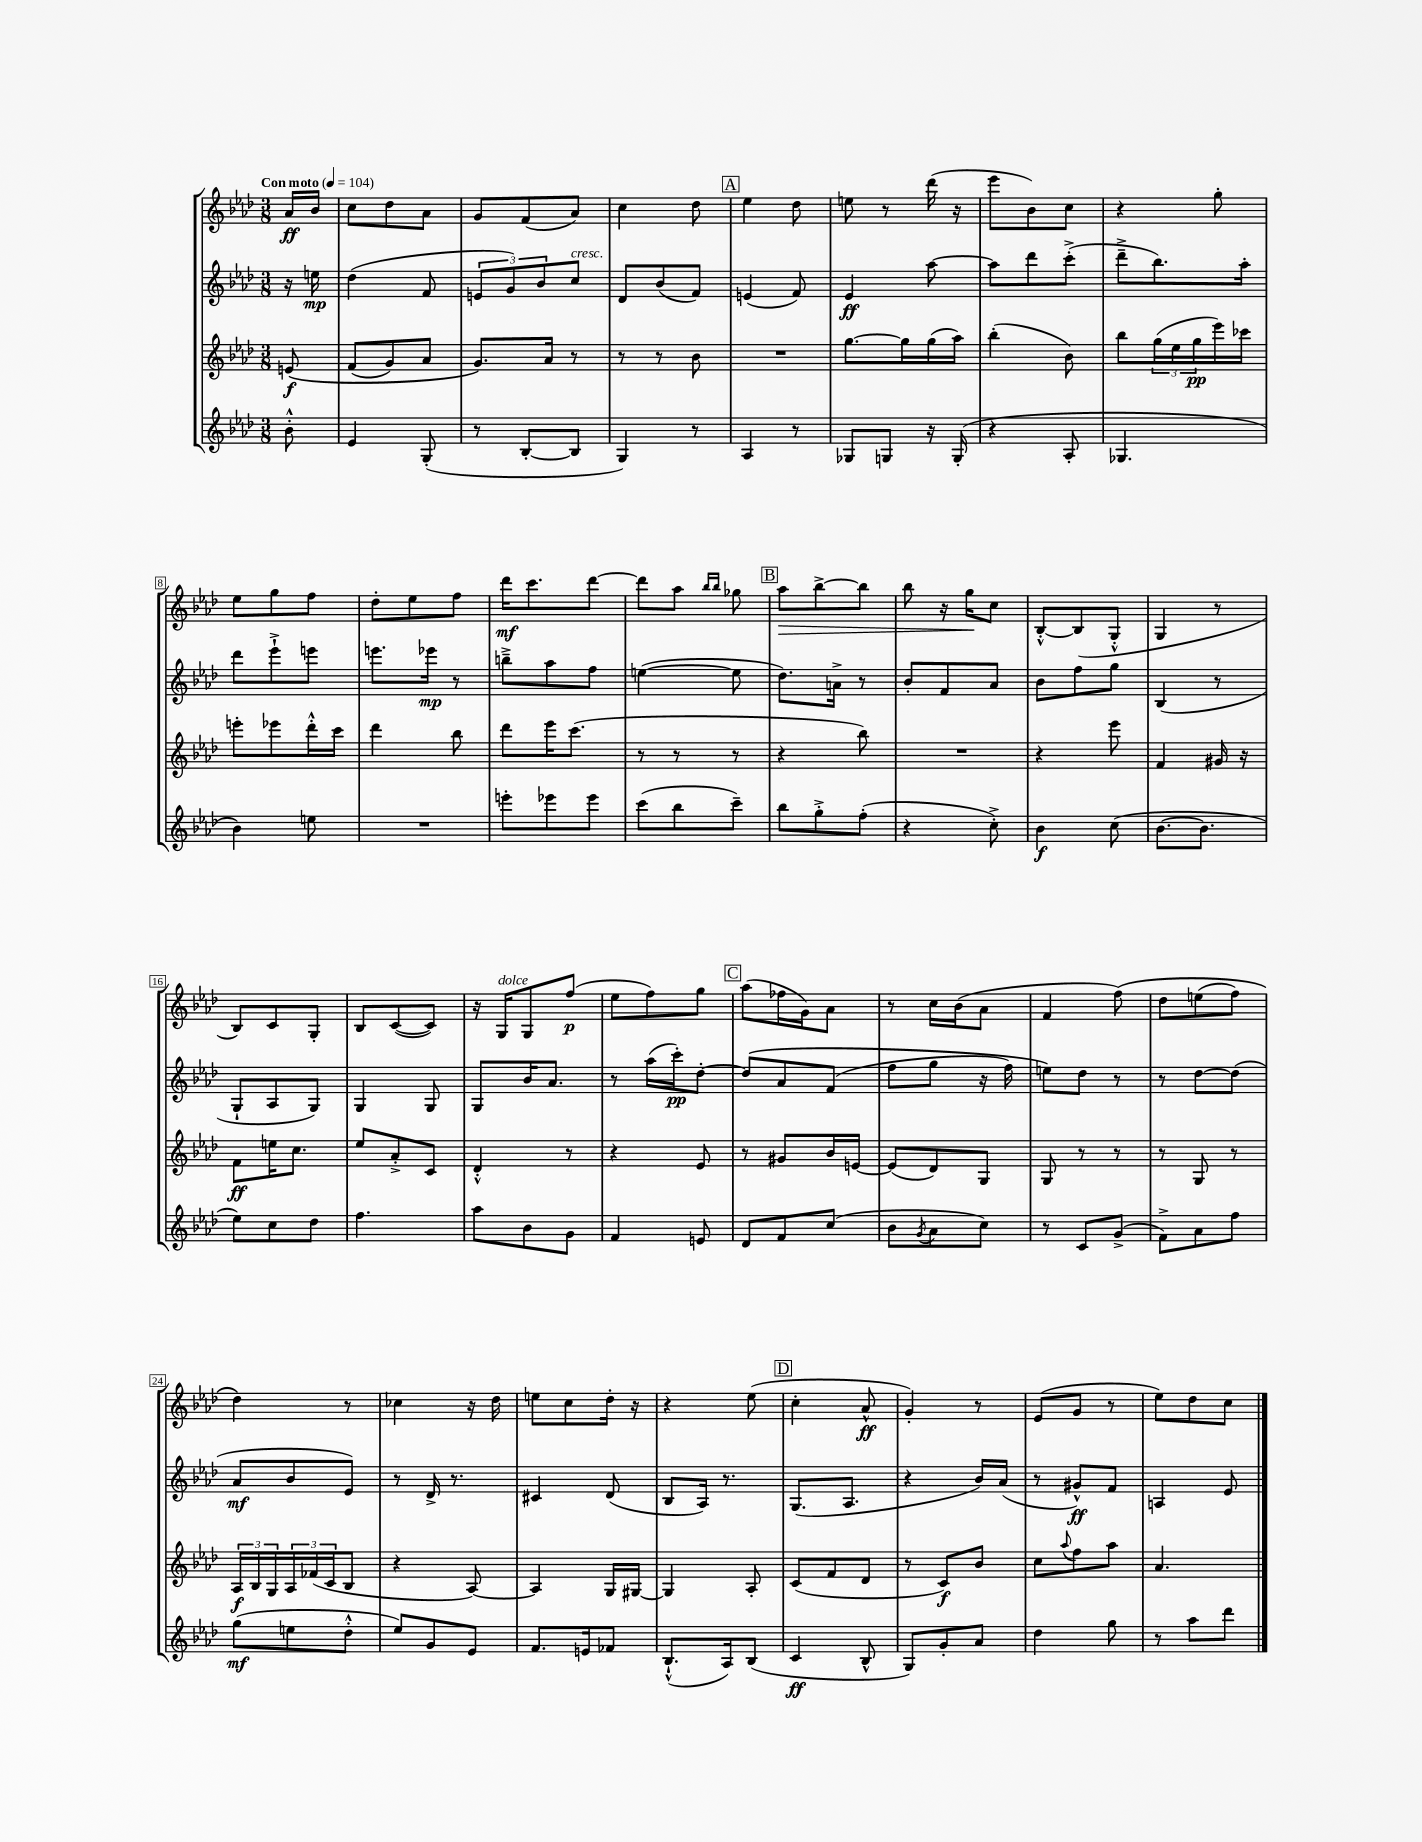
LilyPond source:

<<
\new StaffGroup <<
\new Staff = "s0" {
    \clef treble \key aes \major \numericTimeSignature \time 3/8 \partial 8 \tempo "Con moto" 4 = 104
    aes'16\ff bes'16 |
    c''8 des''8 aes'8 |
    g'8 f'8( aes'8) |
    c''4 des''8 |
    \mark \markup { \box "A" } ees''4 des''8 |
    e''8 r8 des'''16( r16 |
    ees'''8 bes'8) c''8 |
    r4 g''8-. |
    ees''8 g''8 f''8 |
    des''8-. ees''8 f''8 |
    des'''16\mf c'''8. des'''8~ |
    des'''8 aes''8 \grace { bes''16 bes''16 } ges''8 |
    \mark \markup { \box "B" } aes''8\> bes''8~-> bes''8 |
    bes''8 r16 g''16\! c''8 |
    bes8~-.-^ bes8( g8-.-^ |
    g4 r8 |
    bes8) c'8 g8-. |
    bes8 c'8~( c'8) |
    r16 g16^\markup { \italic "dolce" } g8 f''8\p( |
    ees''8 f''8) g''8 |
    \mark \markup { \box "C" } aes''8( fes''16 g'16) aes'8 |
    r8 c''16 bes'16( aes'8 |
    f'4 f''8)\( |
    des''8 e''8( f''8) |
    des''4\) r8 |
    ces''4 r16 des''16 |
    e''8 c''8 des''16-. r16 |
    r4 ees''8( |
    \mark \markup { \box "D" } c''4-. aes'8-^\ff |
    g'4-.) r8 |
    ees'8( g'8 r8 |
    ees''8) des''8 c''8 \bar "|." |
}
\new Staff = "s1" {
    \clef treble \key aes \major \numericTimeSignature \time 3/8 \partial 8
    r16 e''16\mp |
    des''4( f'8 |
    \tuplet 3/2 { e'8 g'8) bes'8 } c''8^\markup { \italic "cresc." } |
    des'8 bes'8( f'8) |
    \mark \markup { \box "A" } e'4( f'8) |
    ees'4\ff aes''8~ |
    aes''8 des'''8 c'''8-.->( |
    des'''8---> bes''8.) aes''16-. |
    des'''8 ees'''8-!-> e'''8 |
    e'''8. ees'''16\mp r8 |
    b''8---> aes''8 f''8 |
    e''4~( e''8 |
    \mark \markup { \box "B" } des''8.) a'16-> r8 |
    bes'8-. f'8 aes'8 |
    bes'8 f''8 g''8 |
    bes4( r8 |
    g8-! aes8 g8) |
    g4 g8 |
    g8 bes'16 aes'8. |
    r8 aes''16( c'''16-.\pp) des''8~-. |
    \mark \markup { \box "C" } des''8\( aes'8 f'8( |
    f''8 g''8 r16 f''16) |
    e''8\) des''8 r8 |
    r8 des''8~ des''8( |
    aes'8\mf bes'8 ees'8) |
    r8 des'16-> r8. |
    cis'4 des'8( |
    bes8 aes16) r8. |
    \mark \markup { \box "D" } g8.( aes8. |
    r4 bes'16) aes'16( |
    r8 gis'8-^\ff) f'8 |
    a4 ees'8 \bar "|." |
}
\new Staff = "s2" {
    \clef treble \key aes \major \numericTimeSignature \time 3/8 \partial 8
    e'8\f\( |
    f'8( g'8) aes'8 |
    g'8.\) aes'16 r8 |
    r8 r8 bes'8 |
    \mark \markup { \box "A" } R4. |
    g''8.~ g''16 g''16( aes''16) |
    bes''4-.( bes'8) |
    bes''8 \tuplet 3/2 { g''16( ees''16 g''16\pp } ees'''16) ces'''16 |
    e'''8-. ees'''8 des'''16-.-^ c'''16 |
    des'''4 bes''8 |
    des'''8 ees'''16 c'''8.( |
    r8 r8 r8 |
    \mark \markup { \box "B" } r4 bes''8) |
    R4. |
    r4 ees'''8 |
    f'4 gis'16 r16 |
    f'8\ff e''16 c''8. |
    ees''8 aes'8-.-> c'8 |
    des'4-.-^ r8 |
    r4 ees'8 |
    \mark \markup { \box "C" } r8 gis'8 bes'16 e'16~ |
    e'8( des'8) g8 |
    g8 r8 r8 |
    r8 g8 r8 |
    \tuplet 3/2 { aes16\f bes16 g16 } \tuplet 3/2 { aes16 fes'16( c'16 } bes8 |
    r4 aes8~) |
    aes4 g16 gis16~ |
    gis4 aes8-. |
    \mark \markup { \box "D" } c'8( f'8 des'8 |
    r8 c'8\f) bes'8 |
    c''8 \appoggiatura { aes''8 } f''8 aes''8 |
    aes'4. \bar "|." |
}
\new Staff = "s3" {
    \clef treble \key aes \major \numericTimeSignature \time 3/8 \partial 8
    bes'8-.-^ |
    ees'4 g8-.( |
    r8 bes8~-. bes8 |
    g4) r8 |
    \mark \markup { \box "A" } aes4 r8 |
    ges8 g8 r16 g16-.( |
    r4 aes8-. |
    ges4. |
    bes'4) e''8 |
    R4. |
    e'''8-. ees'''8 ees'''8 |
    c'''8( bes''8 c'''8--) |
    \mark \markup { \box "B" } bes''8 g''8-.-> f''8-.( |
    r4 c''8-.->) |
    bes'4\f c''8( |
    bes'8.~ bes'8. |
    ees''8) c''8 des''8 |
    f''4. |
    aes''8 bes'8 g'8 |
    f'4 e'8 |
    \mark \markup { \box "C" } des'8 f'8 c''8( |
    bes'8 \acciaccatura { g'8 } aes'8 c''8) |
    r8 c'8 g'8->( |
    f'8->) aes'8 f''8 |
    g''8\mf( e''8 des''8-.-^ |
    ees''8) g'8 ees'8 |
    f'8. e'16 fes'8 |
    bes8.-!-^( aes16) bes8( |
    \mark \markup { \box "D" } c'4\ff bes8-^ |
    g8) g'8-. aes'8 |
    des''4 g''8 |
    r8 aes''8 des'''8 \bar "|." |
}
>>
>>
\layout { \context { \Score \override BarNumber.stencil = #(make-stencil-boxer 0.1 0.3 ly:text-interface::print) } }
